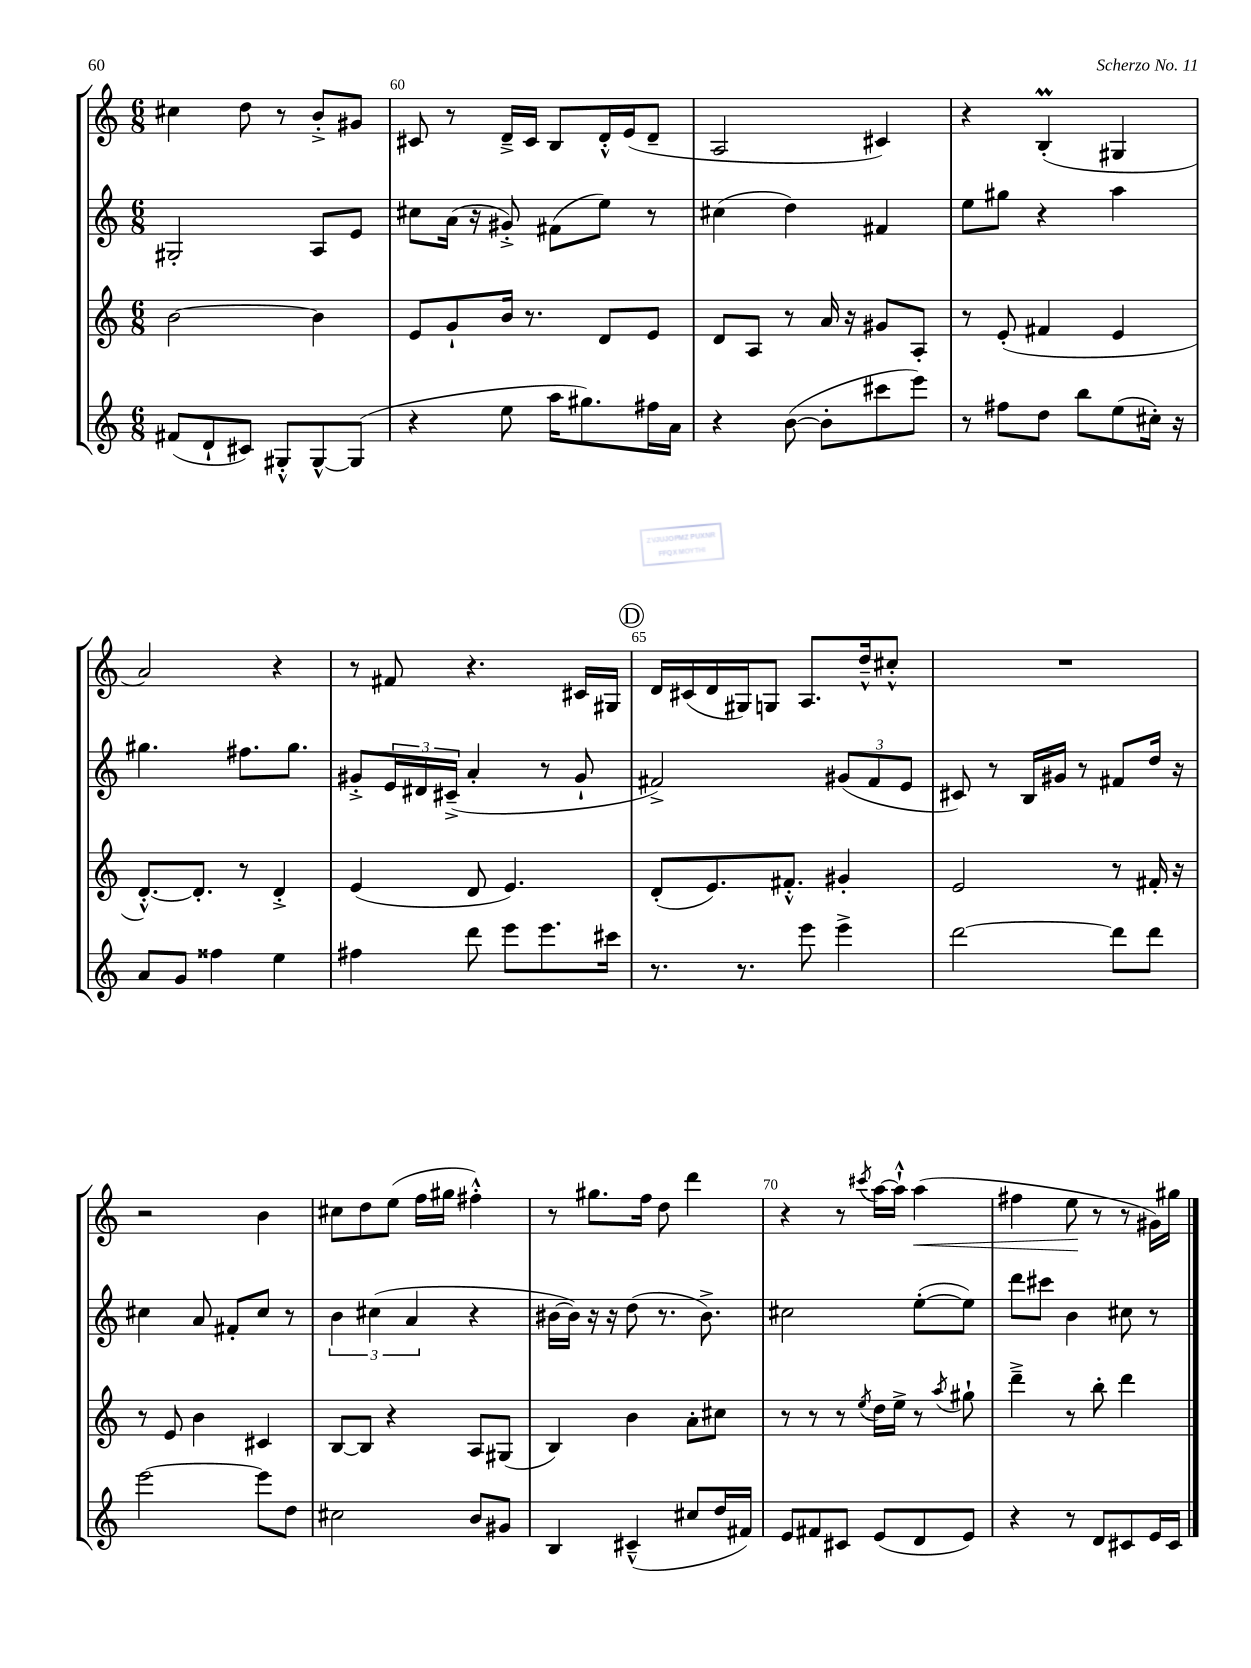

**kern	**kern	**kern	**kern	**dynam
*part4	*part3	*part2	*part1	*part1
*staff4	*staff3	*staff2	*staff1	*staff1
*clefG2	*clefG2	*clefG2	*clefG2	*
*k[]	*k[]	*k[]	*k[]	*
*M6/8	*M6/8	*M6/8	*M6/8	*
=59	=59	=59	=59	=59
(8f#X/L	[2b\	2G#X'/	4cc#X\	.
8d`/	.	.	.	.
8c#X/J)	.	.	8dd\	.
8G#X'^^/L	.	.	8r	.
[8G#^^/	4b\]	8A/L	8b'^/L	.
(8G#/J]	.	8e/J	8g#X/J	.
=60	=60	=60	=60	=60
4r	8e/L	8cc#X\L	8c#X/	.
.	8g`/	(16a\Jk	8r	.
.	.	16r	.	.
8ee\	16b/Jk	8g#X'^/)	16d~^/LL	.
.	8.r	.	16c#/JJ	.
16aa\KL	.	(8f#X\L	8B/L	.
8.gg#X\)	.	.	.	.
.	8d/L	8ee\J)	16d'^^/L	.
.	.	.	(16e/J	.
16ff#X\L	8e/J	8r	8d~/J	.
16a\JJ	.	.	.	.
=61	=61	=61	=61	=61
4r	8d/L	(4cc#X\	2A/	.
.	8A/J	.	.	.
([8b\	8r	4dd\)	.	.
8b'\L]	16a/	.	.	.
.	16r	.	.	.
8ccc#X\	8g#X/L	4f#X/	4c#X/)	.
8eee\J)	8A'/J	.	.	.
=62	=62	=62	=62	=62
8r	8r	8ee\L	4r	.
8ff#X\L	(8e'/	8gg#X\J	.	.
8dd\J	4f#X/	4r	(4Bm'/	.
8bb\L	.	.	.	.
(8ee\	4e/	4aa\	4G#X/	.
16cc#X'\Jk)	.	.	.	.
16r	.	.	.	.
!!LO:LB:g=z
=63	=63	=63	=63	=63
8a/L	[8.d'^^/L)	4.gg#X\	2a/)	.
8g/J	.	.	.	.
.	8.d'/J]	.	.	.
4ff##X\	.	.	.	.
.	8r	8.ff#X\L	.	.
4ee\	4d'^/	.	4r	.
.	.	8.gg#\J	.	.
=64	=64	=64	=64	=64
4ff#X\	(4e/	8g#X'^/L	8r	.
.	.	24e/L	8f#X/	.
.	.	24d#X/	.	.
.	.	(24c#X~^/JJ	.	.
8ddd\	8d/	4a'/	4.r	.
8eee\L	4.e/)	.	.	.
8.eee\	.	8r	.	.
.	.	8g#`/	16c#X/LL	.
16ccc#X\Jk	.	.	16G#X/JJ	.
!!LO:REH:place=s1:t=D
=65	=65	=65	=65	=65
8.r	(8d'/L	2f#X^/)	16d/LL	.
.	.	.	(16c#X/	.
.	8.e/)	.	16d/	.
8.r	.	.	16G#X/J)	.
.	.	.	8Gn/J	.
.	8.f#X'^^/J	.	.	.
8eee\	.	.	8.A/L	.
4eee^\	4g#X'/	(12g#X/L	.	.
.	.	.	16dd~^^/k	.
.	.	12f#/	.	.
.	.	.	8cc#X'^^/J	.
.	.	12e/J	.	.
=66	=66	=66	=66	=66
[2ddd\	2e/	8c#X/)	2.r	.
.	.	8r	.	.
.	.	16B/LL	.	.
.	.	16g#X/JJ	.	.
.	.	8r	.	.
8ddd\L]	8r	8f#X/L	.	.
8ddd\J	16f#X'/	16dd/Jk	.	.
.	16r	16r	.	.
!!LO:LB:g=z
=67	=67	=67	=67	=67
[2eee\	8r	4cc#X\	2r	.
.	8e/	.	.	.
.	4b\	8a/	.	.
.	.	8f#X'/L	.	.
8eee\L]	4c#X/	8cc#/J	4b\	.
8dd\J	.	8r	.	.
=68	=68	=68	=68	=68
2cc#X\	[8B/L	6b\	8cc#X\L	.
.	8B/J]	.	8dd\	.
.	.	(6cc#X\	.	.
.	4r	.	(8ee\J	.
.	.	6a/	.	.
.	.	.	16ff\LL	.
.	.	.	16gg#X\JJ	.
8b/L	8A/L	4r	4ff#X'^^\)	.
8g#X/J	(8G#X/J	.	.	.
=69	=69	=69	=69	=69
4B/	4B/)	[16b#X\LL	8r	.
.	.	16b#\JJ])	.	.
.	.	16r	8.gg#X\L	.
.	.	16r	.	.
(4c#X~^^/	4b\	(8dd\	.	.
.	.	.	16ff\Jk	.
.	.	8.r	8dd\	.
8cc#X/L	8a'\L	.	4ddd\	.
.	.	8.b#^\)	.	.
16dd/L	8cc#X\J	.	.	.
16f#X/JJ)	.	.	.	.
=70	=70	=70	=70	=70
8e/L	8r	2cc#X\	4r	.
8f#X/	8r	.	.	.
8c#X/J	8r	.	8r	.
.	8qee/	.	8qccc#X/	.
(8e/L	16dd\LL	.	[16aa\LL	.
.	16ee^\JJ	.	16aa`^^\JJ]	.
!	!	!	!	!LO:HP:b
8d/	8r	([8ee'\L	(4aa\	<
.	8qaa/	.	.	.
8e/J)	8gg#X`\	8ee\J])	.	.
=71	=71	=71	=71	=71
4r	4ddd~^\	8ddd\L	4ff#X\	.
.	.	8ccc#X\J	.	.
8r	8r	4b\	8ee\	.
8d/L	8bb'\	.	8r	[
8c#X/	4ddd\	8cc#X\	8r	.
16e/L	.	8r	16g#X\LL)	.
16c#/JJ	.	.	16gg#X\JJ	.
==	==	==	==	==
*-	*-	*-	*-	*-
